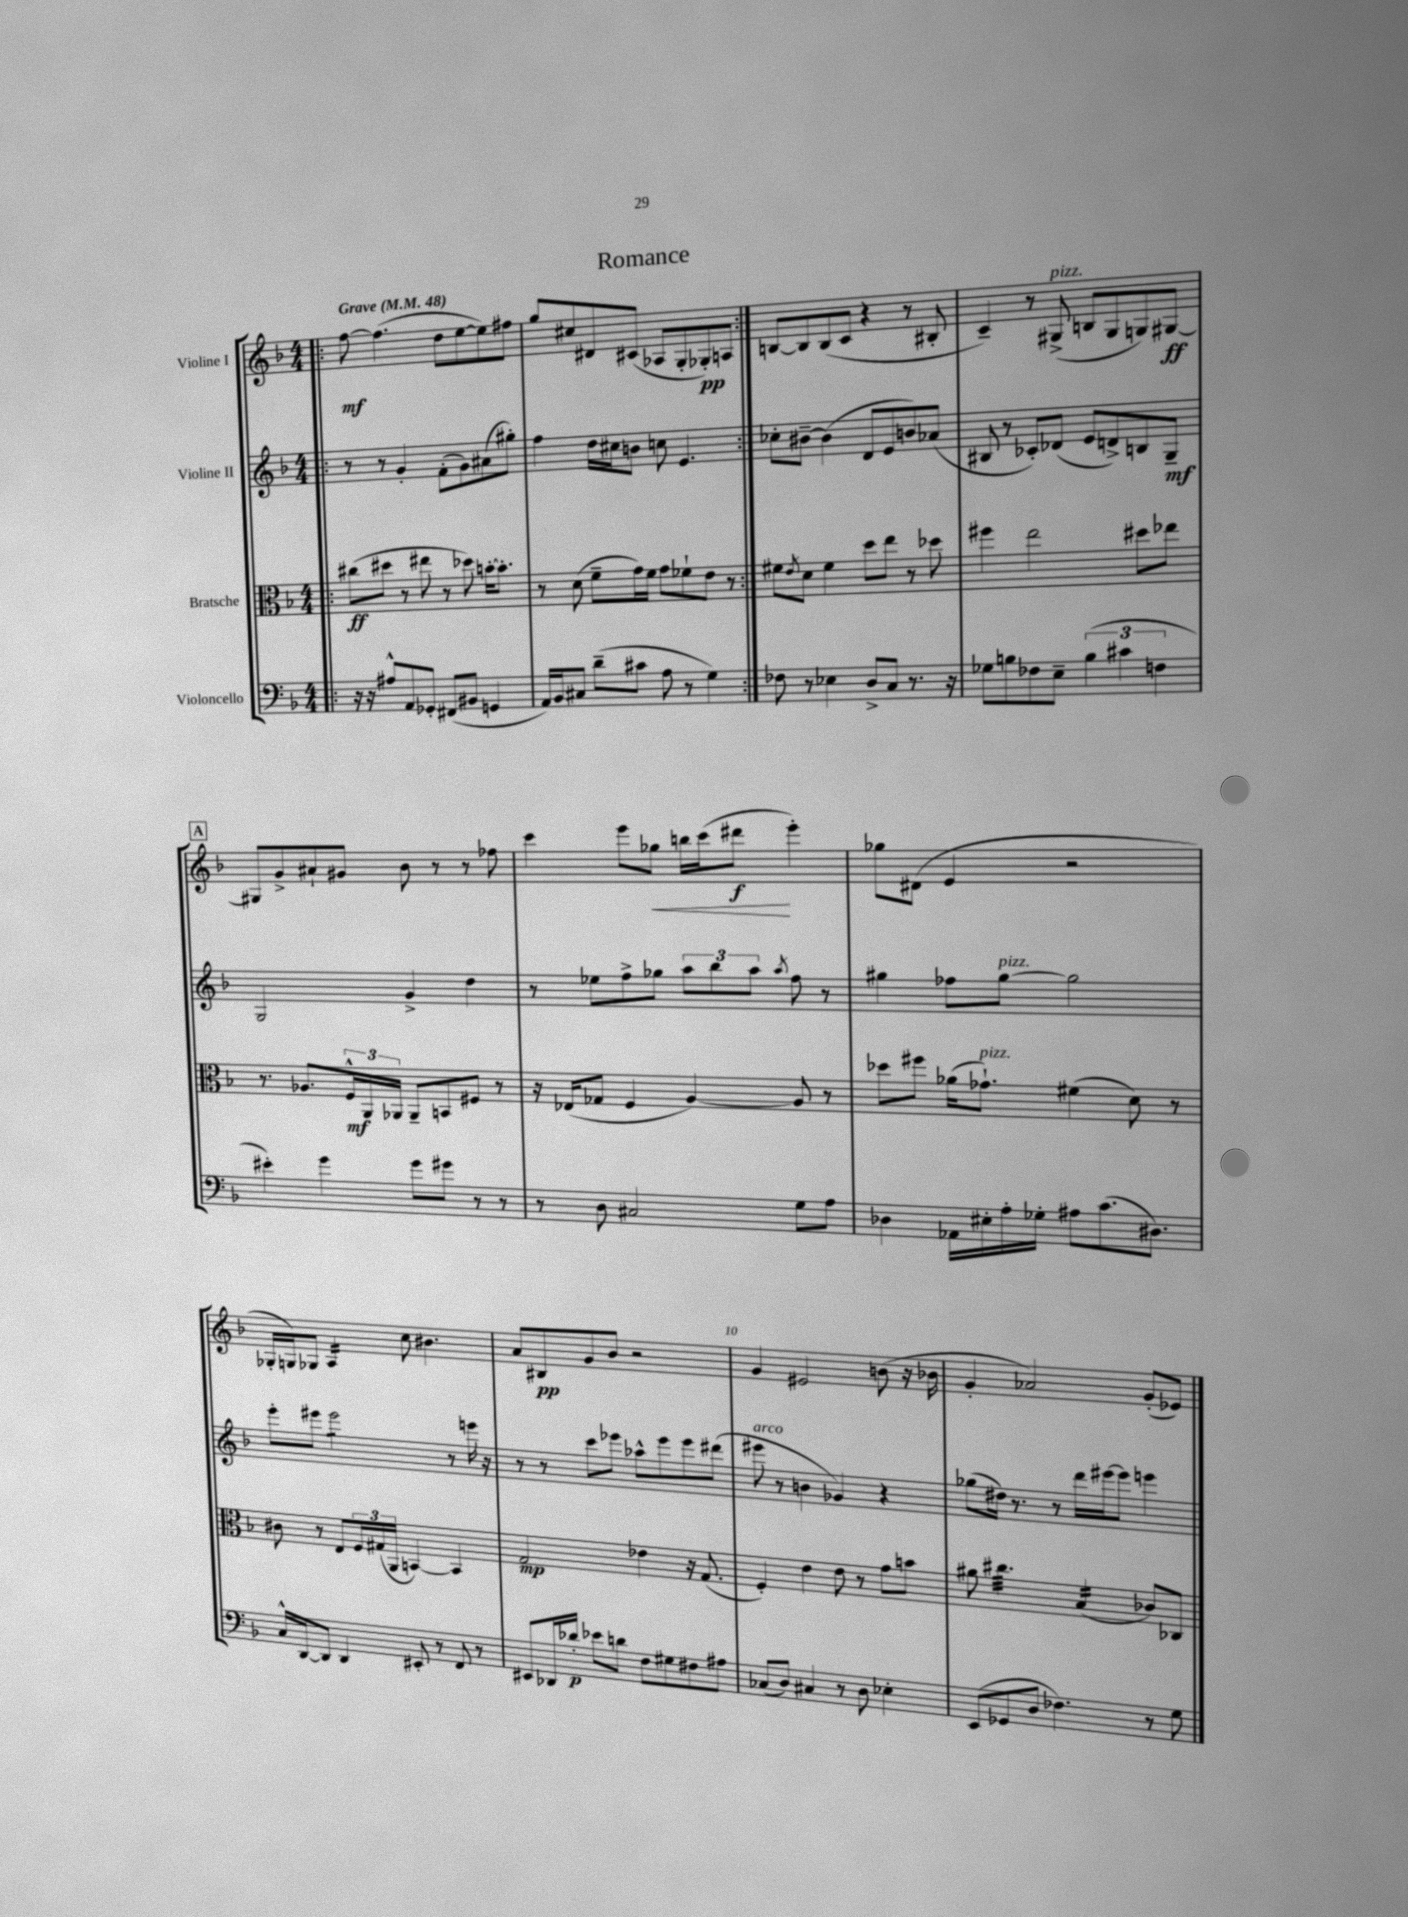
\header { title = "Romance" }
<<
\new StaffGroup <<
\new Staff = "s0" \with { instrumentName = "Violine I" } {
    \clef treble \key f \major \numericTimeSignature \time 4/4 \tempo "Grave" 4 = 48
    \repeat volta 2 { \bar ".|:" f''8~\mf f''4.( d''8 e''8~ e''8) fis''8 |
    g''8 cis''8 dis'8 cis'8( aes8 g8-. ges8-.\pp) a8 | }
    b8~ b8 b8( c'8 r4 r8 bis8-. |
    c'4--) r8 gis8->^\markup { \italic "pizz." }( b8 gis8 g8) gis8~\ff |
    \mark \markup { \box "A" } gis8 g'8-> ais'8-! gis'8 bes'8 r8 r8 fes''8 |
    c'''4 e'''8 ges''8\< b''16 c'''16( dis'''8\f\! e'''4-.) |
    ges''8 dis'8( e'4 r2 |
    ges16-. g16) ges8 a4:16 c''8 bis'4. |
    a'8 bis8\pp g'8 bes'8 r2 |
    g'4 eis'2 b'8( r16 bes'16 |
    g'4-. aes'2) g'8-.( ees'8) \bar "|." |
}
\new Staff = "s1" \with { instrumentName = "Violine II" } {
    \clef treble \key f \major \numericTimeSignature \time 4/4
    \repeat volta 2 { \bar ".|:" r8 r8 g'4-. f'8-.( g'8) ais'8( gis''8-.) |
    f''4 d''16 cis''16 b'8 c''8 e'4. | }
    ces''8-. bis'8~-- bis'4( d'8 e'8 b'8) aes'8( |
    bis8 r8 ces'8-.) des'8( e'8 d'8->) b8 g8--\mf |
    \mark \markup { \box "A" } g2 g'4-> d''4 |
    r8 ees''8 f''8-> ges''8 \tuplet 3/2 { a''8 bes''8 a''8 } \acciaccatura { a''8 } f''8 r8 |
    gis''4 fes''8 gis''8~^\markup { \italic "pizz." } gis''2 |
    e'''8-. eis'''8 eis'''2:8 r8 e'''16 r16 |
    r8 r8 c'''8 ees'''8 aes''8-^ ees'''8 ees'''8 dis'''8( |
    eis'''8^\markup { \italic "arco" } r8 b'4 ges'4) r4 |
    ges''8( dis''16) r8. r8 d'''16 eis'''16~ eis'''8 e'''4 \bar "|." |
}
\new Staff = "s2" \with { instrumentName = "Bratsche" } {
    \clef alto \key f \major \numericTimeSignature \time 4/4
    \repeat volta 2 { \bar ".|:" cis''8\ff( dis''8 r8 eis''8 r8 des''8) b'16~-. b'8.-. |
    r8 d'8( f'8-- g'16) f'16 g'8 fes'8-! e'8 r8 | }
    fis'8 \acciaccatura { e'8 } d'8 fis'4 d''8 e''8 r8 des''8 |
    fis''4 e''2 dis''8 ees''8 |
    \mark \markup { \box "A" } r8. aes8. \tuplet 3/2 { f16-^\mf a,16 aes,16 } aes,8-- b,8 fis8 r8 |
    r16 ees16( ges8 f4 a4~) a8 r8 |
    des''8 fis''8 aes'16( ges'8.-!^\markup { \italic "pizz." }) fis'4( d'8) r8 |
    cis'8 r8 e8 \tuplet 3/2 { f16 gis16( a,16 } b,4~) b,4 |
    g2\mp ees'4 r16 g8.( |
    f4-.) e'4 e'8 r8 g'8 b'8 |
    ais'8 cis''4.:32 bes4:16( ces'8) ces8 \bar "|." |
}
\new Staff = "s3" \with { instrumentName = "Violoncello" } {
    \clef bass \key f \major \numericTimeSignature \time 4/4
    \repeat volta 2 { \bar ".|:" r16 r16 ais8-^ a,8 ges,8-. fis,8( bis,8 g,4 |
    a,16) bes,16 cis8 d'8--( cis'8 a8 r8 g4) | }
    fes8 r8 ees4 d8-> c8 r8. r16 |
    ges8 b8 fes8 e8-- \tuplet 3/2 { b4( cis'4 f4 } |
    \mark \markup { \box "A" } eis'4-.) g'4 g'8 gis'8 r8 r8 |
    r8 d8 cis2 g8 a8 |
    des4 aes,16 eis16-. a16-. ges16-. ais8 c'8.( dis8.) |
    c16-^ d,16~ d,8 d,4 eis,8-. r8 f,8 r8 |
    eis,8 des,16 des'16-.\p ees'8 d'8 f8 gis8 fis8 ais8 |
    ces8( d8) cis4 r8 d8 ees4-. |
    e,8( ges,8 d8 fes4.) r8 g8 \bar "|." |
}
>>
>>
\layout { \context { \Score \override BarNumber.break-visibility = ##(#f #t #t) barNumberVisibility = #(every-nth-bar-number-visible 5) } }
